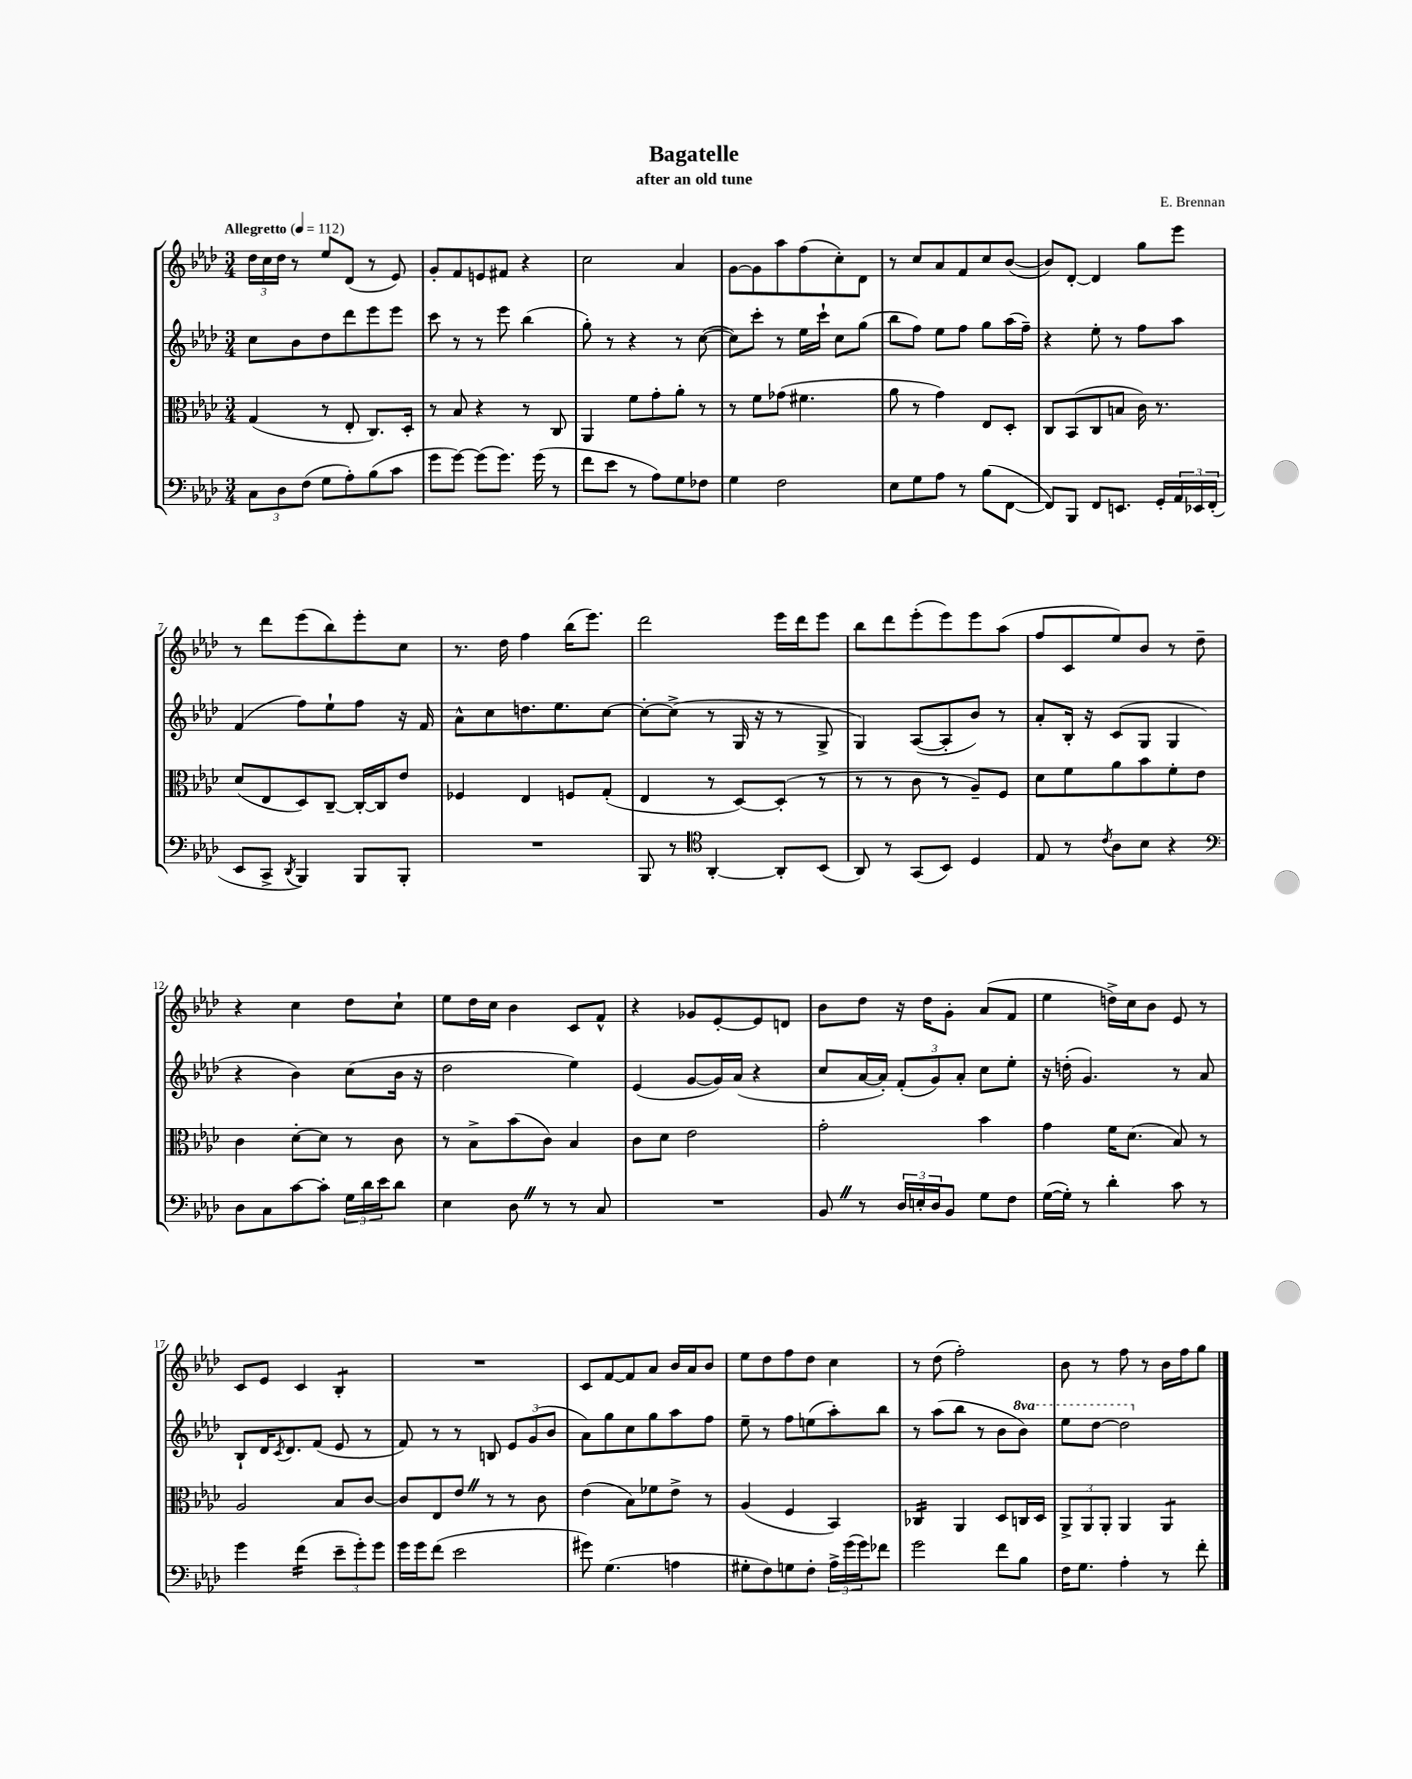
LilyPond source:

\header { title = "Bagatelle" composer = "E. Brennan" subtitle = "after an old tune" }
<<
\new StaffGroup <<
\new Staff = "s0" {
    \clef treble \key aes \major \numericTimeSignature \time 3/4 \tempo "Allegretto" 4 = 112
    \tuplet 3/2 { des''16 c''16 des''16 } r8 ees''8 des'8( r8 ees'8) |
    g'8-. f'8 e'8 fis'8 r4 |
    c''2 aes'4 |
    g'8~ g'8 aes''8 f''8( c''8-.) des'8 |
    r8 c''8 aes'8 f'8 c''8 bes'8~( |
    bes'8) des'8~-. des'4 g''8 ees'''8 |
    r8 des'''8 ees'''8( bes''8) ees'''8-. c''8 |
    r8. des''16 f''4 bes''16( ees'''8.) |
    des'''2 ees'''16 des'''16 ees'''8 |
    bes''8 des'''8 ees'''8-.( ees'''8) ees'''8 aes''8( |
    f''8 c'8 ees''8) bes'8 r8 des''8-- |
    r4 c''4 des''8 c''8-! |
    ees''8 des''16 c''16 bes'4 c'8 f'8-^ |
    r4 ges'8 ees'8~-. ees'8 d'8 |
    bes'8 des''8 r16 des''16 g'8-. aes'8( f'8 |
    ees''4 d''16->) c''16 bes'8 ees'8 r8 |
    c'8 ees'8 c'4 bes4:8-. |
    R2. |
    c'8 f'8~ f'8 aes'8 bes'16 aes'16 bes'8 |
    ees''8 des''8 f''8 des''8 c''4 |
    r8 des''8( f''2-.) |
    bes'8 r8 f''8 r8 bes'16 f''16 g''8 \bar "|." |
}
\new Staff = "s1" {
    \clef treble \key aes \major \numericTimeSignature \time 3/4 \set Staff.ottavationMarkups = #ottavation-simple-ordinals
    c''8 bes'8 des''8 des'''8 ees'''8 ees'''8 |
    c'''8 r8 r8 ees'''8 bes''4( |
    g''8-.) r8 r4 r8 c''8~( |
    c''8) c'''8-. r8 ees''16 c'''16-! c''8 g''8( |
    bes''8 f''8) ees''8 f''8 g''8 aes''16( f''16--) |
    r4 ees''8-. r8 f''8 aes''8 |
    f'4( f''8) ees''8-! f''8 r16 f'16 |
    aes'8-^ c''8 d''8. ees''8. c''8~ |
    c''8~-. c''8->( r8 g16 r16 r8 g8-> |
    g4) aes8~( aes8-. bes'8) r8 |
    aes'8-. bes16-. r16 c'8( g8 g4 |
    r4 bes'4) c''8( bes'16 r16 |
    des''2 ees''4) |
    ees'4( g'8~ g'16) aes'16( r4 |
    c''8 aes'16~ aes'16-.) \tuplet 3/2 { f'8-.( g'8) aes'8-. } c''8 ees''8-. |
    r16 d''16-.( g'4.) r8 aes'8 |
    bes8-! des'16 \acciaccatura { c'8 } des'8. f'8( ees'8 r8 |
    f'8) r8 r8 b8 \tuplet 3/2 { ees'8 g'8( bes'8 } |
    aes'8) g''8 c''8 g''8 aes''8 f''8 |
    ees''8-- r8 f''8 e''8( aes''8-.) bes''8 |
    r8 aes''8( bes''8 r8 bes'8 \ottava #1 bes''8) |
    ees'''8 des'''8~ des'''2 \ottava #0 \bar "|." |
}
\new Staff = "s2" {
    \clef alto \key aes \major \numericTimeSignature \time 3/4
    g4( r8 ees8-. c8.) des16-. |
    r8 bes8 r4 r8 c8 |
    aes,4 f'8 g'8-. aes'8-. r8 |
    r8 f'8 ges'8( fis'4. |
    aes'8 r8 g'4) ees8 des8-. |
    c8 bes,8( c8 b8 c'16) r8. |
    des'8( ees8 des8) c8~-- c16~-. c16 ees'8 |
    fes4 ees4 f8 g8-.( |
    ees4 r8 des8~) des8-.( r8 |
    r8 r8 c'8 r8 aes8--) f8 |
    des'8 f'8 aes'8 bes'8 f'8-. ees'8 |
    c'4 des'8~-. des'8 r8 c'8 |
    r8 bes8-> bes'8( c'8) bes4 |
    c'8 des'8 ees'2 |
    g'2-. bes'4 |
    g'4 f'16 des'8.( bes8) r8 |
    aes2 bes8 c'8~ |
    c'8 ees8 ees'8 \once \override BreathingSign.text = \markup { \musicglyph "scripts.caesura.straight" } \breathe r8 r8 c'8 |
    ees'4( bes8) fes'8 ees'8-> r8 |
    aes4( f4 bes,4) |
    ces4:16 aes,4 des8 c16 des16 |
    \tuplet 3/2 { aes,8-> aes,8 aes,8-. } aes,4 aes,4:8 \bar "|." |
}
\new Staff = "s3" {
    \clef bass \key aes \major \numericTimeSignature \time 3/4
    \tuplet 3/2 { c8 des8 f8( } g8 aes8-.) bes8( c'8 |
    g'8 g'8~) g'8( g'8.) g'16( r8 |
    f'8 ees'8 r8 aes8) g8 fes8 |
    g4 f2 |
    ees8 g8 aes8 r8 bes8( f,8~ |
    f,8) bes,,8 f,8 e,8. g,16-. \tuplet 3/2 { aes,16 ees,16 f,16-.( } |
    ees,8 c,8-> \acciaccatura { des,8 } bes,,4) bes,,8 bes,,8-. |
    R2. |
    bes,,8 r8 \clef tenor aes,4~-. aes,8-. bes,8( |
    aes,8) r8 g,8( bes,8) des4 |
    ees8 r8 \acciaccatura { c'8 } aes8 bes8 r4 |
    \clef bass des8 c8 c'8~ c'8-. \tuplet 3/2 { g16 des'16 ees'16 } des'8 |
    ees4 des8 \once \override BreathingSign.text = \markup { \musicglyph "scripts.caesura.straight" } \breathe r8 r8 c8 |
    R2. |
    bes,8 \once \override BreathingSign.text = \markup { \musicglyph "scripts.caesura.straight" } \breathe r8 \tuplet 3/2 { des16 e16-. des16 } bes,8 g8 f8 |
    g16~( g16-.) r8 des'4-. c'8 r8 |
    g'4 f'4:16( \tuplet 3/2 { ees'8-- g'8-.) g'8 } |
    g'16 g'16 f'8( ees'2 |
    gis'8) g4.( a4 |
    gis8-. f8) g8 f8-. \tuplet 3/2 { aes16-> g'16( g'16) } fes'8 |
    g'2 f'8 bes8 |
    f16 g8. aes4-. r8 f'8-. \bar "|." |
}
>>
>>
